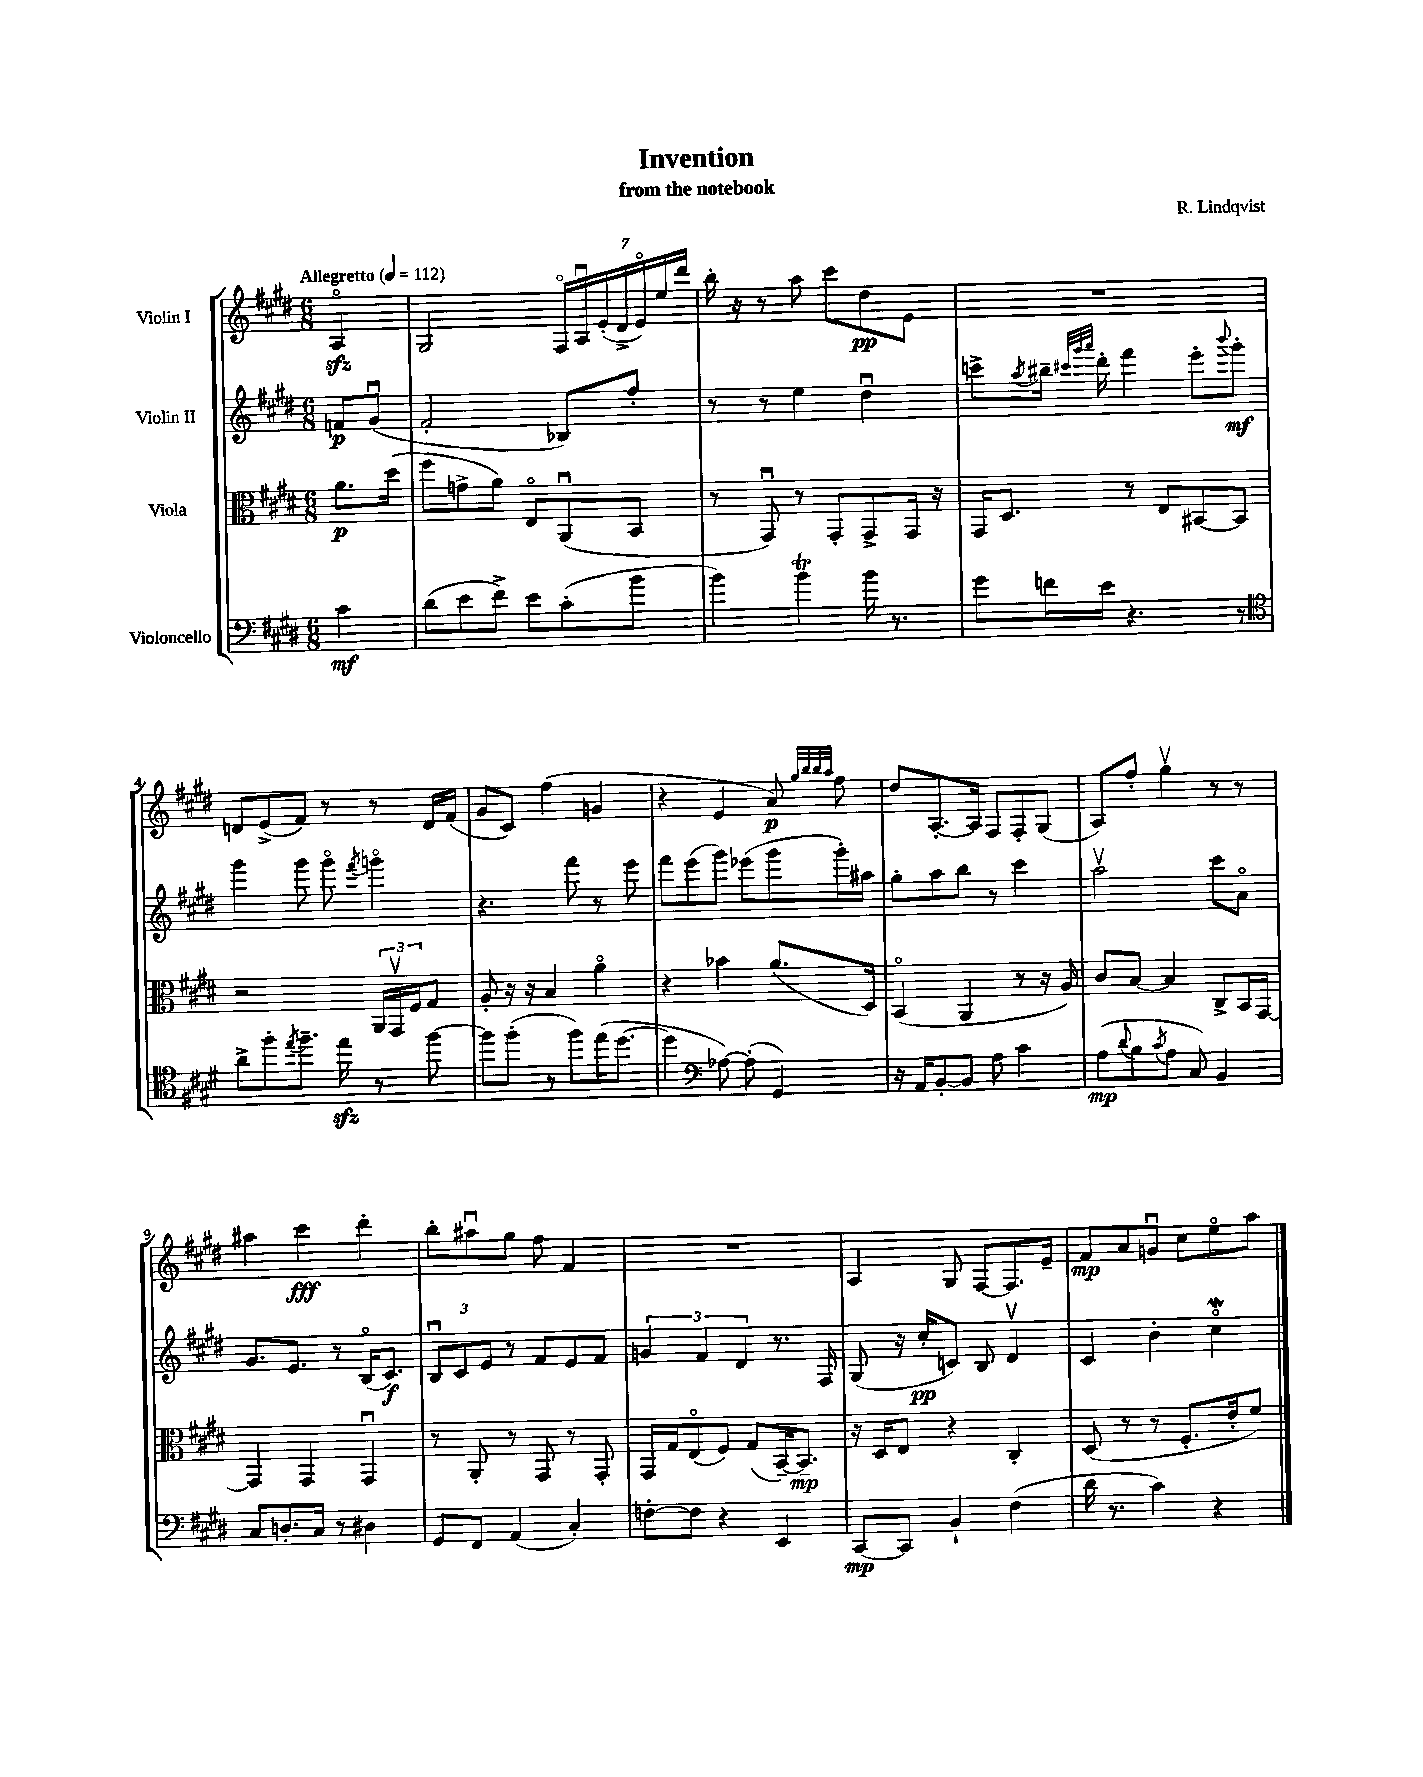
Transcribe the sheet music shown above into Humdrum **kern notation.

**kern	**kern	**kern	**kern
*staff4	*staff3	*staff2	*staff1
*clefF4	*clefC3	*clefG2	*clefG2
*k[f#c#g#d#]	*k[f#c#g#d#]	*k[f#c#g#d#]	*k[f#c#g#d#]
*M6/8	*M6/8	*M6/8	*M6/8
*MM112	*MM112	*MM112	*MM112
4c#\	8.a\L	8f/L	4Ao/
.	.	(8g#u/J	.
.	(16dd#\Jk	.	.
=	=	=	=
(8d#\L	8ff#\L	2f#'/	2G#/
8e\	8g^\	.	.
8f#^\J)	8a\J)	.	.
8e\L	8Eo/L	.	.
(8c#'\	(8AAu/	8B-/L)	28F#o/LL
.	.	.	28Au/
.	.	.	(28e'/
.	.	.	28d#^/
8b\J	8BB/J	8ff#'/J	.
.	.	.	28eo/)
.	.	.	28ee/
.	.	.	28ddd#/JJ
=	=	=	=
4b\)	8r	8r	16bb'\
.	.	.	16r
.	8GG#u/)	8r	8r
4b\	8r	4ee\	8aa\
.	8GG#'/L	.	8ccc#\L
16b\	8GG#^/	4dd#u\	8dd#\
8.r	.	.	.
.	16GG#/Jk	.	8e\J
.	16r	.	.
=	=	=	=
8g#\L	16GG#/LK	8ccc^\L	2.r
.	8.D#/J	.	.
.	.	8qaa/	.
16f\L	.	16bb#~\Jk	.
.	.	32qqccc#/LLL	.
.	.	32qqggg#/	.
.	.	32qqaaa/JJJ	.
16e\JJ	.	16ddd#'\	.
4.r	8r	4fff#\	.
.	8E/L	.	.
.	[8BB#/	8eee'\L	.
.	.	8qqbbb/	.
8r	8BB#/]J	8ggg#'\J	.
=	=	=	=
*clefC4	*	*	*
8a^\L	2r	4ggg#\	8d/L
8ff#'\	.	.	(8e^/
8qee/	.	.	.
8.ff#~\J	.	8ggg#\	8f#/J)
.	.	8ggg#o\	8r
16ee\	.	.	.
.	.	8qfff#/	.
8r	24AA/LL	4gggo\	8r
.	24GG#v/	.	.
.	24F#/J	.	.
[8ff#\	8G#/J	.	16d/LL
.	.	.	(16f#/JJ
=	=	=	=
8ff#\]L	8A'/	4.r	8g#/L
(8ff#'\J	16r	.	8c#/J)
.	16r	.	.
8r	4B/	.	(4ff#\
8ff#\L)	.	8fff#\	.
(16ee\K	4ao\	8r	4g/
[8.dd#\J	.	.	.
.	.	8eee\	.
=	=	=	=
4dd#\]	4r	8fff#\L	4r
.	.	(8eee\	.
*clefF4	*	*	*
[8A-\)	4b-\	8ggg#\J)	4e/
(8A-'\]	.	(8eee-\L	.
4GG#/)	(8.a/L	8ggg#\	8a/)
.	.	.	32qqgg#/LLL
.	.	.	32qqbb/
.	.	.	32qqbb/
.	.	.	32qqaa/JJJ
.	.	16ggg#'\L)	8ff#\
.	16D#/Jk)	16aa#\JJ	.
=	=	=	=
16r	(4BBo/	8gg#'\L	8dd#/L
16AA/LK	.	.	.
[8BB'/	.	8aa\	[8.A'/
8BB/]J	4AA/	8bb\J	.
.	.	.	16A/]Jk
8A\	.	8r	8F#/L
4c#\	8r	4ccc#\	8F#'/
.	16r	.	(8G#/J
.	16A/)	.	.
=	=	=	=
(8A\L	8c#/L	2aav\	8A/L)
8qqd#/	.	.	.
8B\	[8B/J	.	8ff#'/J
8qc#/	.	.	.
8A\J	4B/]	.	4gg#v\
8C#/)	.	.	.
4BB/	8C#^/L	8ccc#\L	8r
.	16BB/L	8ao\J	8r
.	[16GG#/JJ	.	.
=	=	=	=
8C#/L	4GG#/]	8.g#/L	4aa#\
8.D'/	.	.	.
.	.	8.e/J	.
.	4GG#/	.	4ccc#\
16C#/Jk	.	.	.
8r	.	8r	.
4D#\	4GG#u/	(16Bo/LK	4ddd#'\
.	.	8.c#/J)	.
=	=	=	=
8GG#/L	8r	12Bu/L	8bb'\L
.	.	12c#/	.
8FF#/J	8AA'/	.	8aa#u\
.	.	12e/J	.
(4AA/	8r	8r	8gg#\J
.	8GG#/	8f#/L	8ff#\
4C#'/)	8r	8e/	4f#/
.	8GG#'/	8f#/J	.
=	=	=	=
[8F'\L	16GG#/LL	6g/	2.r
.	16G#/J	.	.
8F\]J	(8Eo/	.	.
.	.	6f#/	.
4r	8F#/J)	.	.
.	.	6d#/	.
.	(8G#/L	.	.
4EE/	[16BB~/K)	8.r	.
.	8.BB~/]J	.	.
.	.	16F#/	.
=	=	=	=
[8CC#/L	16r	(8G#/	4A/
.	16D#/LK	.	.
8CC#/]J	8E/J	16r	.
.	.	16cc#'/LK	.
4BB`/	4r	8c/J)	8G#/
.	.	8B/	[8F#/L
(4F#\	4C#'/	4d#v/	8.F#/]
.	.	.	16e~/Jk
=	=	=	=
16d#\	(8D#/	4c#/	8f#/L
8.r	.	.	.
.	8r	.	8a/
4c#\)	8r	4b'\	8gu/J
.	8.F#'/L	.	8cc#\L
4r	.	4cc#o\	8eeo\
.	16e'/k	.	.
.	8f#/J)	.	8aa\J
==	==	==	==
*-	*-	*-	*-
